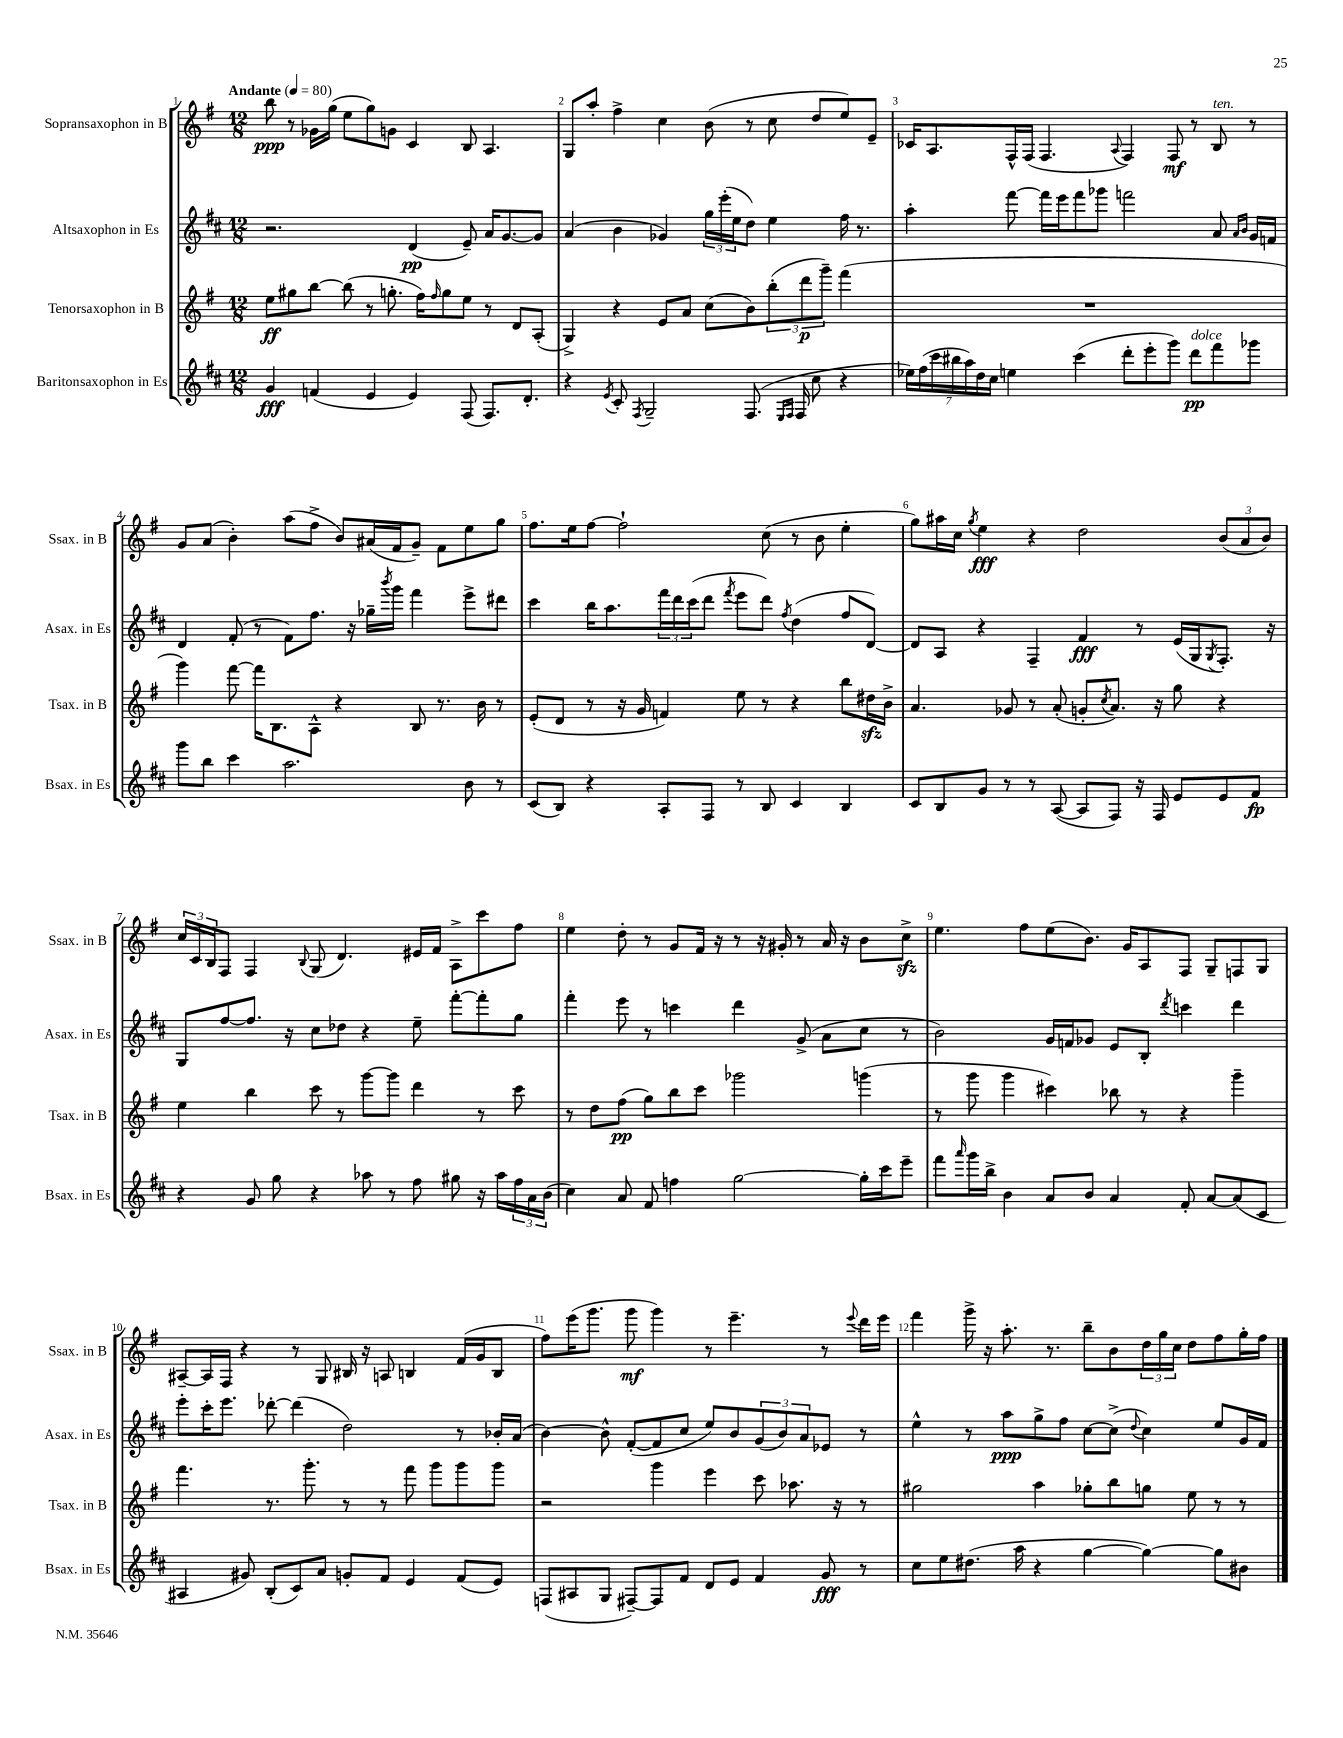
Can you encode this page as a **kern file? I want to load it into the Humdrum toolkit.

**kern	**dynam	**kern	**dynam	**kern	**dynam	**kern	**dynam
*part4	*part4	*part3	*part3	*part2	*part2	*part1	*part1
*staff4	*staff4	*staff3	*staff3	*staff2	*staff2	*staff1	*staff1
*I"Baritonsaxophon in Es	*	*I"Tenorsaxophon in B	*	*I"Altsaxophon in Es	*	*I"Sopransaxophon in B	*
*I'Bsax. in Es	*	*I'Tsax. in B	*	*I'Asax. in Es	*	*I'Ssax. in B	*
*clefG2	*	*clefG2	*	*clefG2	*	*clefG2	*
*k[f#c#]	*	*k[f#]	*	*k[f#c#]	*	*k[f#]	*
*M12/8	*	*M12/8	*	*M12/8	*	*M12/8	*
*MM80	*	*MM80	*	*MM80	*	*MM80	*
=1	=1	=1	=1	=1	=1	=1	=1
!	!	!	!	!	!	!LO:TX:a:B:t=Andante	!
4g/	fff	8ee\L	ff	2.r	.	8bb\	ppp
.	.	8gg#X\	.	.	.	8r	.
(4fn/	.	[8bb\J	.	.	.	16g-X\LL	.
.	.	.	.	.	.	(16gg\JJ	.
.	.	(8bb\]	.	.	.	8ee\L	.
4e/	.	8r	.	.	.	8gg\)	.
.	.	8.ggn'\	.	.	.	8gn\J	.
4e/)	.	.	.	(4d/	pp	4c/	.
.	.	16ff#\KL)	.	.	.	.	.
.	.	16qqff#/	.	.	.	.	.
.	.	8gg\	.	.	.	.	.
(8F#/	.	8ee\J	.	8e~/)	.	8B/	.
8.F#/L)	.	8r	.	16a/KL	.	4.A/	.
.	.	.	.	[8.g/	.	.	.
.	.	8d/L	.	.	.	.	.
8.d'/J	.	.	.	.	.	.	.
.	.	(8A'/J	.	8g/J]	.	.	.
=2	=2	=2	=2	=2	=2	=2	=2
4r	.	4G^/)	.	(4a/	.	8G/L	.
.	.	.	.	.	.	8aa'/J	.
8qe/	.	.	.	.	.	.	.
8c#'/	.	4r	.	4b\	.	4ff#^\	.
8qF#/	.	.	.	.	.	.	.
2G~/	.	.	.	.	.	.	.
.	.	8e/L	.	4g-X/)	.	4cc\	.
.	.	8a/J	.	.	.	.	.
.	.	(8cc\L	.	24gg\LL	.	(8b\	.
.	.	.	.	(24eee'\	.	.	.
.	.	.	.	24ee\J	.	.	.
(8.F#/	.	8b\)	.	8dd\J)	.	8r	.
.	.	(12bb'\	.	4ee\	.	8cc\	.
16qqE/LL	.	.	.	.	.	.	.
16qqF#/JJ	.	.	.	.	.	.	.
16F#/	.	.	.	.	.	.	.
.	.	12ddd\	p	.	.	.	.
8cc#\	.	.	.	.	.	8dd/L	.
.	.	12ggg~\J)	.	.	.	.	.
4r	.	(4fff#\	.	16ff#\	.	8ee/)	.
.	.	.	.	8.r	.	.	.
.	.	.	.	.	.	8e~/J	.
=3	=3	=3	=3	=3	=3	=3	=3
28ee-X\LL)	.	1.r	.	4aa'\	.	16c-X/KL	.
(28ff#\	.	.	.	.	.	.	.
.	.	.	.	.	.	8.A/	.
28ccc#\	.	.	.	.	.	.	.
28bb#X\	.	.	.	.	.	.	.
28aa\)	.	.	.	.	.	.	.
28dd\	.	.	.	.	.	.	.
28cc#\JJ	.	.	.	.	.	.	.
4een\	.	.	.	[8fff#\	.	16F#^^/L	.
.	.	.	.	.	.	(16F#/JJ	.
.	.	.	.	16fff#\LL]	.	4.F#/	.
.	.	.	.	16eee\J	.	.	.
(4ccc#\	.	.	.	8fff#\	.	.	.
.	.	.	.	8ggg-X\J	.	.	.
.	.	.	.	.	.	8qqA/	.
8ddd'\L	.	.	.	2fffn\	.	4F#/)	.
8eee'\	.	.	.	.	.	.	.
8ggg\J)	.	.	.	.	.	8F#/	mf
!LO:TX:a:i:t=dolce	!	!	!	!	!	!	!
8ddd\L	pp	.	.	.	.	8r	.
!	!	!	!	!	!	!LO:TX:a:i:t=ten.	!
8fff#\	.	.	.	8a/	.	8B/	.
.	.	.	.	16qqa/LL	.	.	.
.	.	.	.	16qqb/JJ	.	.	.
8ggg-X\J	.	.	.	16g/LL	.	8r	.
.	.	.	.	16fn/JJ	.	.	.
!!LO:LB:g=z
=4	=4	=4	=4	=4	=4	=4	=4
8ggg\L	.	4ggg\)	.	4d/	.	8g/L	.
8bb\J	.	.	.	.	.	(8a/J	.
4ccc#\	.	[8fff#\	.	(8f#'/	.	4b'\)	.
.	.	16fff#\KL]	.	8r	.	.	.
.	.	8.B\	.	.	.	.	.
2.aa\	.	.	.	8f#\L)	.	(8aa\L	.
.	.	8A^^\J	.	8.ff#\J	.	8ff#^\J	.
.	.	4r	.	.	.	8b/L)	.
.	.	.	.	16r	.	.	.
.	.	.	.	16gg-X~\LL	.	(16a#X/L	.
.	.	.	.	8qbbb/	.	.	.
.	.	.	.	16ggg\JJ	.	16f#/J	.
.	.	8B/	.	4fff#\	.	8g~/J)	.
.	.	8.r	.	.	.	8f#\L	.
8b\	.	.	.	8eee^\L	.	8ee\	.
.	.	16b\	.	.	.	.	.
8r	.	8r	.	8ddd#X\J	.	8gg\J	.
=5	=5	=5	=5	=5	=5	=5	=5
(8c#/L	.	(8e'/L	.	4ccc#\	.	8.ff#\L	.
8B/J)	.	8d/J	.	.	.	.	.
.	.	.	.	.	.	16ee\k	.
4r	.	8r	.	16bb\KL	.	[8ff#\J	.
.	.	.	.	8.aa\	.	.	.
.	.	16r	.	.	.	2ff#`\]	.
.	.	16g/	.	.	.	.	.
8A'/L	.	4fn/)	.	24fff#\L	.	.	.
.	.	.	.	24ddd\	.	.	.
.	.	.	.	(24ccc#\J	.	.	.
8F#/J	.	.	.	8ddd\J	.	.	.
.	.	.	.	8qfff#/	.	.	.
8r	.	8ee\	.	8eee\L	.	.	.
8B/	.	8r	.	8ddd\J)	.	(8cc\	.
.	.	.	.	8qff#/	.	.	.
4c#/	.	4r	.	(4dd\	.	8r	.
.	.	.	.	.	.	8b\	.
4B/	.	8bb\L	.	8ff#/L	.	4ee'\	.
.	.	16dd#Xzz\L	.	[8d/J)	.	.	.
.	.	16b^\JJ	.	.	.	.	.
=6	=6	=6	=6	=6	=6	=6	=6
8c#/L	.	4.a/	.	8d/L]	.	8gg\L)	.
8B/	.	.	.	8A/J	.	16aa#X\L	.
.	.	.	.	.	.	16cc\JJ	.
.	.	.	.	.	.	8qgg/	.
8g/J	.	.	.	4r	.	4ee\	fff
8r	.	8g-X/	.	.	.	.	.
8r	.	8r	.	4F#~/	.	4r	.
([8A/	.	(8a'/	.	.	.	.	.
8A/L]	.	8gn'/L	.	4f#/	fff	2dd\	.
.	.	8qcc/	.	.	.	.	.
8F#/J)	.	8.a/J)	.	.	.	.	.
16r	.	.	.	8r	.	.	.
16F#/	.	16r	.	.	.	.	.
8e/L	.	8gg\	.	(16e/LL	.	.	.
.	.	.	.	16G/J	.	.	.
.	.	.	.	8qG/	.	.	.
8e/	.	4r	.	8.F#'/J)	.	(12b/L	.
.	.	.	.	.	.	12a/	.
8f#/J	fp	.	.	.	.	.	.
.	.	.	.	.	.	12b/J)	.
.	.	.	.	16r	.	.	.
!!LO:LB:g=z
=7	=7	=7	=7	=7	=7	=7	=7
4r	.	4ee\	.	8G/L	.	24cc/LL	.
.	.	.	.	.	.	24c/	.
.	.	.	.	.	.	24B/J	.
.	.	.	.	[8ff#/	.	8F#/J	.
8g/	.	4bb\	.	8.ff#/J]	.	4F#/	.
8gg\	.	.	.	.	.	.	.
.	.	.	.	16r	.	.	.
.	.	.	.	.	.	8qqB/	.
4r	.	8ccc\	.	8cc#\L	.	(8G/	.
.	.	8r	.	8dd-X\J	.	4.d/)	.
8aa-X\	.	[8ggg\L	.	4r	.	.	.
8r	.	8ggg\J]	.	.	.	.	.
8ff#\	.	4ddd\	.	8ee~\	.	16e#X/LL	.
.	.	.	.	.	.	16f#/JJ	.
8gg#X\	.	.	.	[8fff#'\L	.	8A^\L	.
16r	.	8r	.	8fff#'\]	.	8ccc\	.
16aa-\LL	.	.	.	.	.	.	.
24ff#\	.	8ccc\	.	8gg\J	.	8ff#\J	.
24a\	.	.	.	.	.	.	.
(24b\JJ	.	.	.	.	.	.	.
=8	=8	=8	=8	=8	=8	=8	=8
4cc#\)	.	8r	.	4fff#'\	.	4ee\	.
.	.	8dd\L	.	.	.	.	.
8a/	.	(8ff#\J	pp	8eee\	.	8dd'\	.
8f#/	.	8gg\L)	.	8r	.	8r	.
4ffn\	.	8bb\	.	4cccn\	.	8g/L	.
.	.	8ccc\J	.	.	.	16f#/Jk	.
.	.	.	.	.	.	16r	.
[2gg\	.	2ggg-X\	.	4ddd\	.	8r	.
.	.	.	.	.	.	16r	.
.	.	.	.	.	.	16g#X'/	.
.	.	.	.	(8g^/	.	8r	.
.	.	.	.	8a\L	.	16a/	.
.	.	.	.	.	.	16r	.
16gg'\LL]	.	(4gggn\	.	8cc#\J	.	8b\L	.
16ccc#\J	.	.	.	.	.	.	.
8eee~\J	.	.	.	8r	.	8cczz^\J	.
=9	=9	=9	=9	=9	=9	=9	=9
8fff#\L	.	8r	.	2b\)	.	4.ee\	.
16qqaaa/	.	.	.	.	.	.	.
16ggg\L	.	8ggg\	.	.	.	.	.
16bb^\JJ	.	.	.	.	.	.	.
4b\	.	4ggg\	.	.	.	.	.
.	.	.	.	.	.	8ff#\L	.
8a/L	.	4ccc#X\)	.	16g/LL	.	(8ee\	.
.	.	.	.	16fn/J	.	.	.
8b/J	.	.	.	8g-X/J	.	8.b\J)	.
4a/	.	8bb-X\	.	8e/L	.	.	.
.	.	.	.	.	.	16g/KL	.
.	.	8r	.	8B'/J	.	8A/	.
.	.	.	.	8qddd/	.	.	.
8f#'/	.	4r	.	4cccn\	.	8F#/J	.
[8a/L	.	.	.	.	.	8G~/L	.
(8a/]	.	4ggg~\	.	4ddd\	.	8Fn/	.
8c#/J	.	.	.	.	.	8G/J	.
!!LO:LB:g=z
=10	=10	=10	=10	=10	=10	=10	=10
4A#X/	.	4.fff#\	.	8eee'\L	.	[8A#X~/L	.
.	.	.	.	16ccc#'\K	.	16A#/L]	.
.	.	.	.	8.eee\J	.	16F#/JJ	.
8g#X/)	.	.	.	.	.	4r	.
(8B'/L	.	8.r	.	[8ddd-X'\	.	.	.
8c#/)	.	.	.	(4ddd-\]	.	8r	.
.	.	8.ggg'\	.	.	.	.	.
8a/J	.	.	.	.	.	8G/	.
8gn'/L	.	8r	.	2dd\)	.	16B#X/	.
.	.	.	.	.	.	16r	.
8f#/J	.	8r	.	.	.	8An/	.
4e/	.	8fff#\	.	.	.	4Bn/	.
.	.	8ggg\L	.	.	.	.	.
(8f#/L	.	8ggg\	.	8r	.	(16f#/LL	.
.	.	.	.	.	.	16g/J	.
8e/J)	.	8ggg\J	.	16b-X'/LL	.	8B/J	.
.	.	.	.	(16a/JJ	.	.	.
=11	=11	=11	=11	=11	=11	=11	=11
(8Fn/L	.	2r	.	[4b\)	.	8ff#\L)	.
8A#X/	.	.	.	.	.	(16eee\K	.
.	.	.	.	.	.	8.ggg\J	.
8G/J	.	.	.	8b^^\]	.	.	.
[8F#X~/L)	.	.	.	([8f#'/L	.	8ggg\	mf
8F#/]	.	4ggg\	.	8f#/]	.	4ggg\)	.
8f#/J	.	.	.	8cc#/J	.	.	.
8d/L	.	4eee\	.	8ee/L)	.	8r	.
8e/J	.	.	.	8b/	.	4.eee~\	.
4f#/	.	8ccc\	.	(12g/	.	.	.
.	.	.	.	12b/)	.	.	.
.	.	8.aa-X\	.	.	.	.	.
.	.	.	.	12a/	.	.	.
8g/	fff	.	.	8e-X/J	.	8r	.
.	.	16r	.	.	.	.	.
.	.	.	.	.	.	8qqeee/	.
8r	.	8r	.	8r	.	16ddd\LL	.
.	.	.	.	.	.	16eee\JJ	.
=12	=12	=12	=12	=12	=12	=12	=12
8cc#\L	.	2gg#X\	.	4ee^^\	.	4fff#\	.
8ee\	.	.	.	.	.	.	.
(8.dd#X\J	.	.	.	8r	.	16ggg^\	.
.	.	.	.	.	.	16r	.
.	.	.	.	8aa\L	ppp	8.aa'\	.
16aa\	.	.	.	.	.	.	.
4r	.	4aa\	.	8gg^\	.	.	.
.	.	.	.	.	.	8.r	.
.	.	.	.	8ff#\J	.	.	.
[4gg\	.	8gg-X'\L	.	[8cc#\L	.	8bb~\L	.
.	.	8bb\	.	(8cc#^\J]	.	8b\	.
.	.	.	.	8qqdd/	.	.	.
4gg\_)	.	8ggn\J	.	4cc#\)	.	24dd\L	.
.	.	.	.	.	.	24gg\	.
.	.	.	.	.	.	24cc\JJ	.
.	.	8ee\	.	.	.	8dd\L	.
8gg\L]	.	8r	.	8ee/L	.	8ff#\	.
8b#X\J	.	8r	.	16g/L	.	16gg'\L	.
.	.	.	.	16f#/JJ	.	16ff#\JJ	.
==	==	==	==	==	==	==	==
*-	*-	*-	*-	*-	*-	*-	*-
